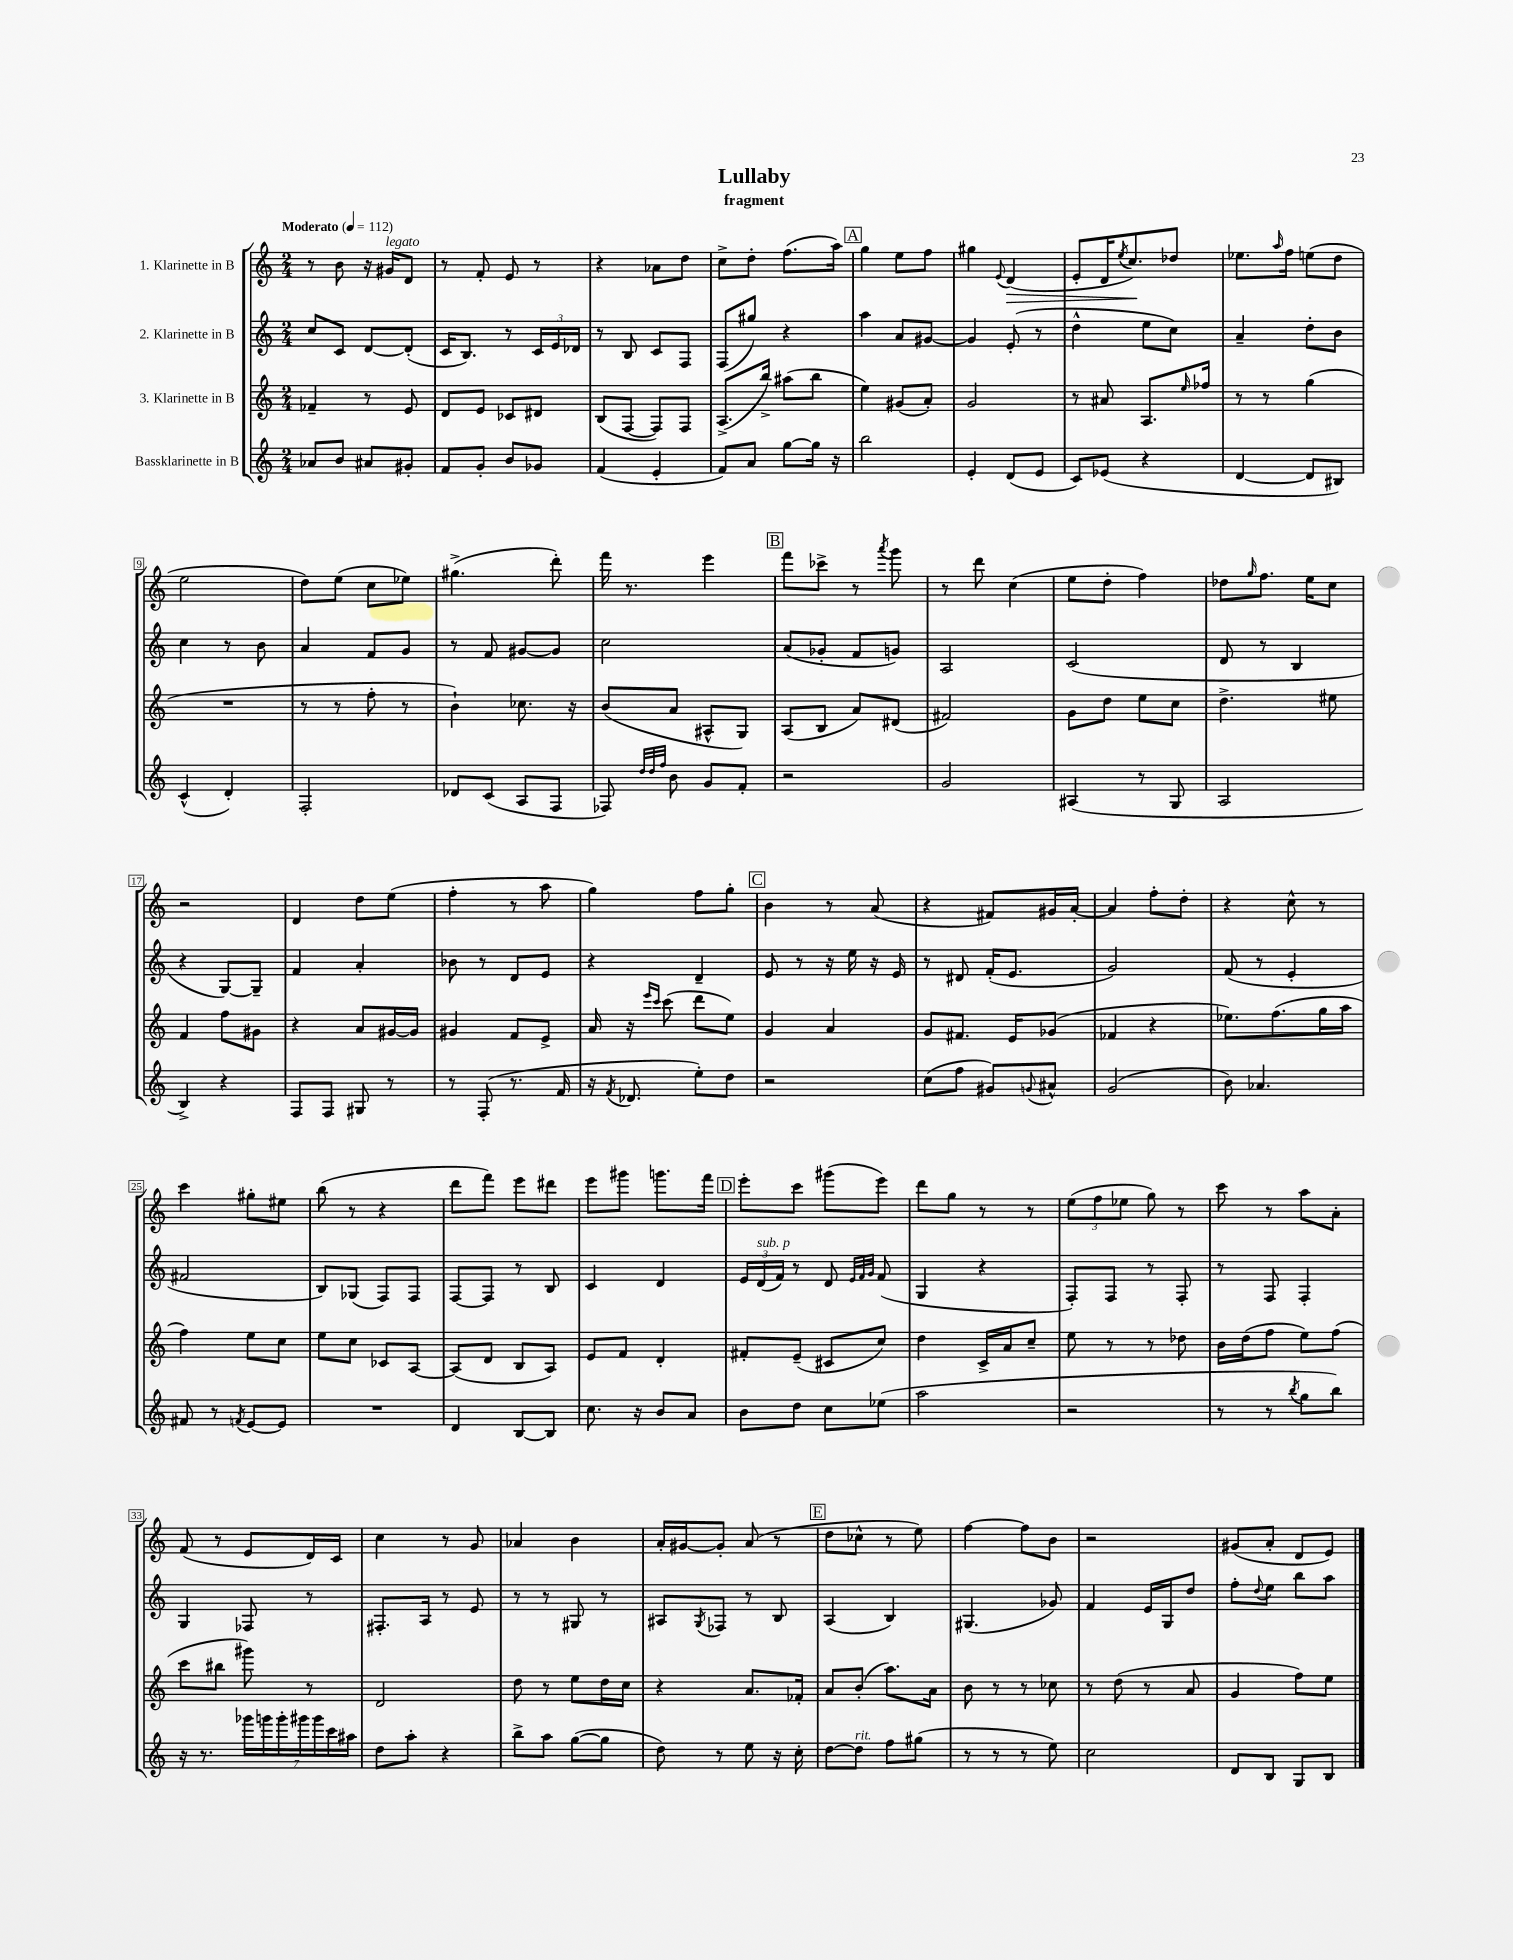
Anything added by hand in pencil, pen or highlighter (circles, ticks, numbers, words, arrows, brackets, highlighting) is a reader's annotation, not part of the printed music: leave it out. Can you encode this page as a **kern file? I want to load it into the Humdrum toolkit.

**kern	**kern	**kern	**kern
*staff4	*staff3	*staff2	*staff1
*clefG2	*clefG2	*clefG2	*clefG2
*k[]	*k[]	*k[]	*k[]
*M2/4	*M2/4	*M2/4	*M2/4
*MM112	*MM112	*MM112	*MM112
8a-/L	4f-~/	8cc/L	8r
8b/J	.	8c/J	8b\
8a#/L	8r	[8d/L	16r
.	.	.	16g#/LK
8g#'/J	8e/	(8d'/]J	8d/J
=	=	=	=
8f/L	8d/L	16c/LK	8r
.	.	8.B/J)	.
8g'/J	8e/J	.	8f'/
8b/L	8c-/L	8r	8e/
8g-/J	8d#/J	24c/LL	8r
.	.	24e/	.
.	.	24d-/JJ	.
=	=	=	=
(4f/	(8B/L	8r	4r
.	[8F/J	8B/	.
4e'/	8F/]L)	8c/L	8a-\L
.	8F/J	8F/J	8dd\J
=	=	=	=
8f/L)	(8.A^/L	(8F/L	8cc^\L
8a/J	.	8gg#/J)	8dd'\J
.	16bb^/Jk)	.	.
[8gg\L	(8aa#\L	4r	(8.ff\L
16gg\]Jk	8bb\J	.	.
16r	.	.	16aa\Jk)
=	=	=	=
2bb\	4ee\)	4aa\	4gg\
.	(8g#/L	8a/L	8ee\L
.	8a'/J)	[8g#/J	8ff\J
=	=	=	=
4e'/	2g/	4g#/]	4gg#\
.	.	.	8qqe/
(8d/L	.	(8e'/	(4d/
8e/J	.	8r	.
=	=	=	=
8c/L)	8r	4dd^^\	8e'/L
(8e-/J	8a#/	.	16d/K
.	.	.	8qee/
.	.	.	8.cc/)
4r	8.A/L	8ee\L	.
.	.	8cc\J)	8dd-/J
.	16qqee/	.	.
.	16ff-/Jk	.	.
=	=	=	=
[4d/	8r	4a~/	8.ee-\L
.	8r	.	.
.	.	.	16qqaa/
.	.	.	16ff\Jk
8d/]L	(4gg\	8dd'\L	(8ee\L
8B#/J)	.	8b\J	8dd\J
=	=	=	=
(4c^^/	2r	4cc\	2ee\
4d'/)	.	8r	.
.	.	8b\	.
=	=	=	=
2F'/	8r	4a/	8dd\L)
.	8r	.	(8ee\J
.	8ff'\	8f/L	8cc\L
.	8r	8g/J	8ee-\J)
=	=	=	=
8d-/L	4b`\)	8r	(4.gg#^\
(8c/J	.	8f/	.
8A/L	8.cc-\	[8g#/L	.
8F/J	.	8g#/]J	8ddd'\)
.	16r	.	.
=	=	=	=
8F-/)	(8b/L	2cc\	16fff\
.	.	.	8.r
32qqdd/LLL	.	.	.
32qqdd/	.	.	.
32qqff/JJJ	.	.	.
8b\	8a/J	.	.
8g/L	8A#^^/L	.	4eee\
8f'/J	8G/J)	.	.
=	=	=	=
2r	(8A/L	(8a/L	8fff\L
.	8B/J	8g-'/J	8ccc-^\J
.	8a/L)	8f/L	8r
.	.	.	8qaaa/
.	(8d#/J	8g/J)	8ggg\
=	=	=	=
2g/	2f#/)	2A/	8r
.	.	.	8ddd\
.	.	.	(4cc\
=	=	=	=
(4A#/	8g\L	(2c/	8ee\L
.	8dd\J	.	8dd'\J
8r	8ee\L	.	4ff\)
8G/	8cc\J	.	.
=	=	=	=
2A/	4.dd^\	8d/	8dd-\L
.	.	.	16qqgg/
.	.	8r	8.ff\J
.	.	4B/	.
.	.	.	16ee\LK
.	8ee#\	.	8cc\J
=	=	=	=
4B^/)	4f/	4r	2r
4r	8ff\L	[8G/L)	.
.	8g#\J	8G~/]J	.
=	=	=	=
8F/L	4r	4f/	4d/
8F/J	.	.	.
8G#/	8a/L	4a'/	8dd\L
8r	[16g#/L	.	(8ee\J
.	16g#/]JJ	.	.
=	=	=	=
8r	4g#/	8b-\	4ff'\
(8F'/	.	8r	.
8.r	8f/L	8d/L	8r
.	8e^/J	8e/J	8aa\
16f/	.	.	.
=	=	=	=
16r	16a/	4r	4gg\)
8qf/	.	.	.
8.d-/	16r	.	.
.	16qqeee/LL	.	.
.	16qqccc/JJ	.	.
.	(8ccc\	.	.
8ee'\L)	8ddd\L	4d~/	8ff\L
8dd\J	8ee\J)	.	8gg'\J
=	=	=	=
2r	4g/	8e/	4b\
.	.	8r	.
.	4a/	16r	8r
.	.	16ee\	.
.	.	16r	(8a/
.	.	16e/	.
=	=	=	=
(8cc\L	8g/L	8r	4r
8ff\J	8.f#/J	8d#/	.
8g#/L)	.	(16f'/LK	8f#/L)
.	16e/LK	8.e/J	.
8qqg/	.	.	.
8a#^^/J	(8g-/J	.	16g#/L
.	.	.	[16a'/JJ
=	=	=	=
(2g/	4f-/	2g/)	4a/]
.	4r	.	8ff'\L
.	.	.	8dd'\J
=	=	=	=
8b\)	8.ee-\L)	(8f/	4r
4.a-/	.	8r	.
.	(8.ff\	.	.
.	.	4e'/	8cc^^\
.	16gg\L	.	8r
.	16aa\JJ	.	.
=	=	=	=
8f#/	4ff\)	2f#/	4ccc\
8r	.	.	.
8qf/	.	.	.
[8e/L	8ee\L	.	8gg#'\L
8e/]J	8cc\J	.	8ee#\J
=	=	=	=
2r	8ee\L	8B/L)	(8bb\
.	8cc\J	(8G-/J	8r
.	8c-/L	8F/L)	4r
.	[8A/J	8F/J	.
=	=	=	=
4d/	(8A/]L	[8F/L	8ddd\L
.	8d/J	8F/]J	8fff\J)
[8B/L	8B/L	8r	8eee\L
8B/]J	8A/J)	8B/	8ddd#\J
=	=	=	=
8.cc\	8e/L	4c/	8eee\L
.	8f/J	.	8ggg#\J
16r	.	.	.
8b/L	4d'/	4d/	8.ggg\L
8a/J	.	.	.
.	.	.	16fff\Jk
=	=	=	=
8b\L	8f#'/L	24e/LL	8eee'\L
.	.	(24d/	.
.	.	24f/JJ)	.
8dd\J	(8e~/J	8r	8ccc\J
8cc\L	8c#/L	8d/	(8ggg#\L
.	.	32qqe/LLL	.
.	.	32qqf/	.
.	.	32qqg/JJJ	.
(8ee-\J	8cc/J)	(8f/	8eee\J)
=	=	=	=
2aa\	4dd\	4G/	8ddd\L
.	.	.	8gg\J
.	16c^/LL	4r	8r
.	16a/J	.	.
.	8cc~/J	.	8r
=	=	=	=
2r	8ee\	8F'/L)	(12ee\L
.	.	.	12ff\
.	8r	8F/J	.
.	.	.	12ee-\J
.	8r	8r	8gg\)
.	8dd-\	8F'/	8r
=	=	=	=
8r	16b\LL	8r	8ccc\
.	(16dd\J	.	.
8r	8ff\J	8F/	8r
8qbb/	.	.	.
8gg\L	8ee\L)	4F'/	8aa\L
8bb\J)	(8ff\J	.	8a'\J
=	=	=	=
16r	8ccc\L	4G/	(8f/
8.r	.	.	.
.	8bb#\J	.	8r
28ggg-\LL	8ggg#\)	8F-/	8e/L
28ggg\	.	.	.
28ggg'\	.	.	.
28ggg#\	.	.	.
.	8r	8r	16d/L)
28ggg#\	.	.	.
28ccc\	.	.	.
.	.	.	16c/JJ
28aa#\JJ	.	.	.
=	=	=	=
8dd\L	2d/	8.F#'/L	4cc\
8aa'\J	.	.	.
.	.	16A/Jk	.
4r	.	8r	8r
.	.	8e/	8g/
=	=	=	=
8bb^\L	8dd\	8r	4a-/
8aa\J	8r	8r	.
([8gg\L	8ee\L	8G#/	4b\
8gg\]J	16dd\L	8r	.
.	16cc\JJ	.	.
=	=	=	=
8dd\)	4r	8A#/L	16a'/LL
.	.	.	[16g#/J
.	.	8qG/	.
8r	.	8F-/J	8g#'/]J
8ee\	8.a/L	8r	(8a/
16r	.	8B/	8r
16cc'\	16f-'/Jk	.	.
=	=	=	=
[8dd\L	8a/L	(4A/	8dd\L
8dd\]J	(8b'/J	.	8cc-^^\J
8ff\L	8.aa\L)	4B/)	8r
(8gg#\J	.	.	8ee\)
.	16a\Jk	.	.
=	=	=	=
8r	8b\	(4.G#/	[4ff\
8r	8r	.	.
8r	8r	.	8ff\]L
8ee\)	8cc-\	8g-/)	8b\J
=	=	=	=
2cc\	8r	4f/	2r
.	(8dd\	.	.
.	8r	16e/LL	.
.	.	16G/J	.
.	8a/	8dd/J	.
=	=	=	=
8d/L	4g/	8ff'\L	(8g#/L
.	.	8qqdd/	.
8B/J	.	8ee\J	8a'/J
8G/L	8ff\L)	8bb\L	8d/L
8B/J	8ee\J	8aa\J	8e/J)
==	==	==	==
*-	*-	*-	*-
